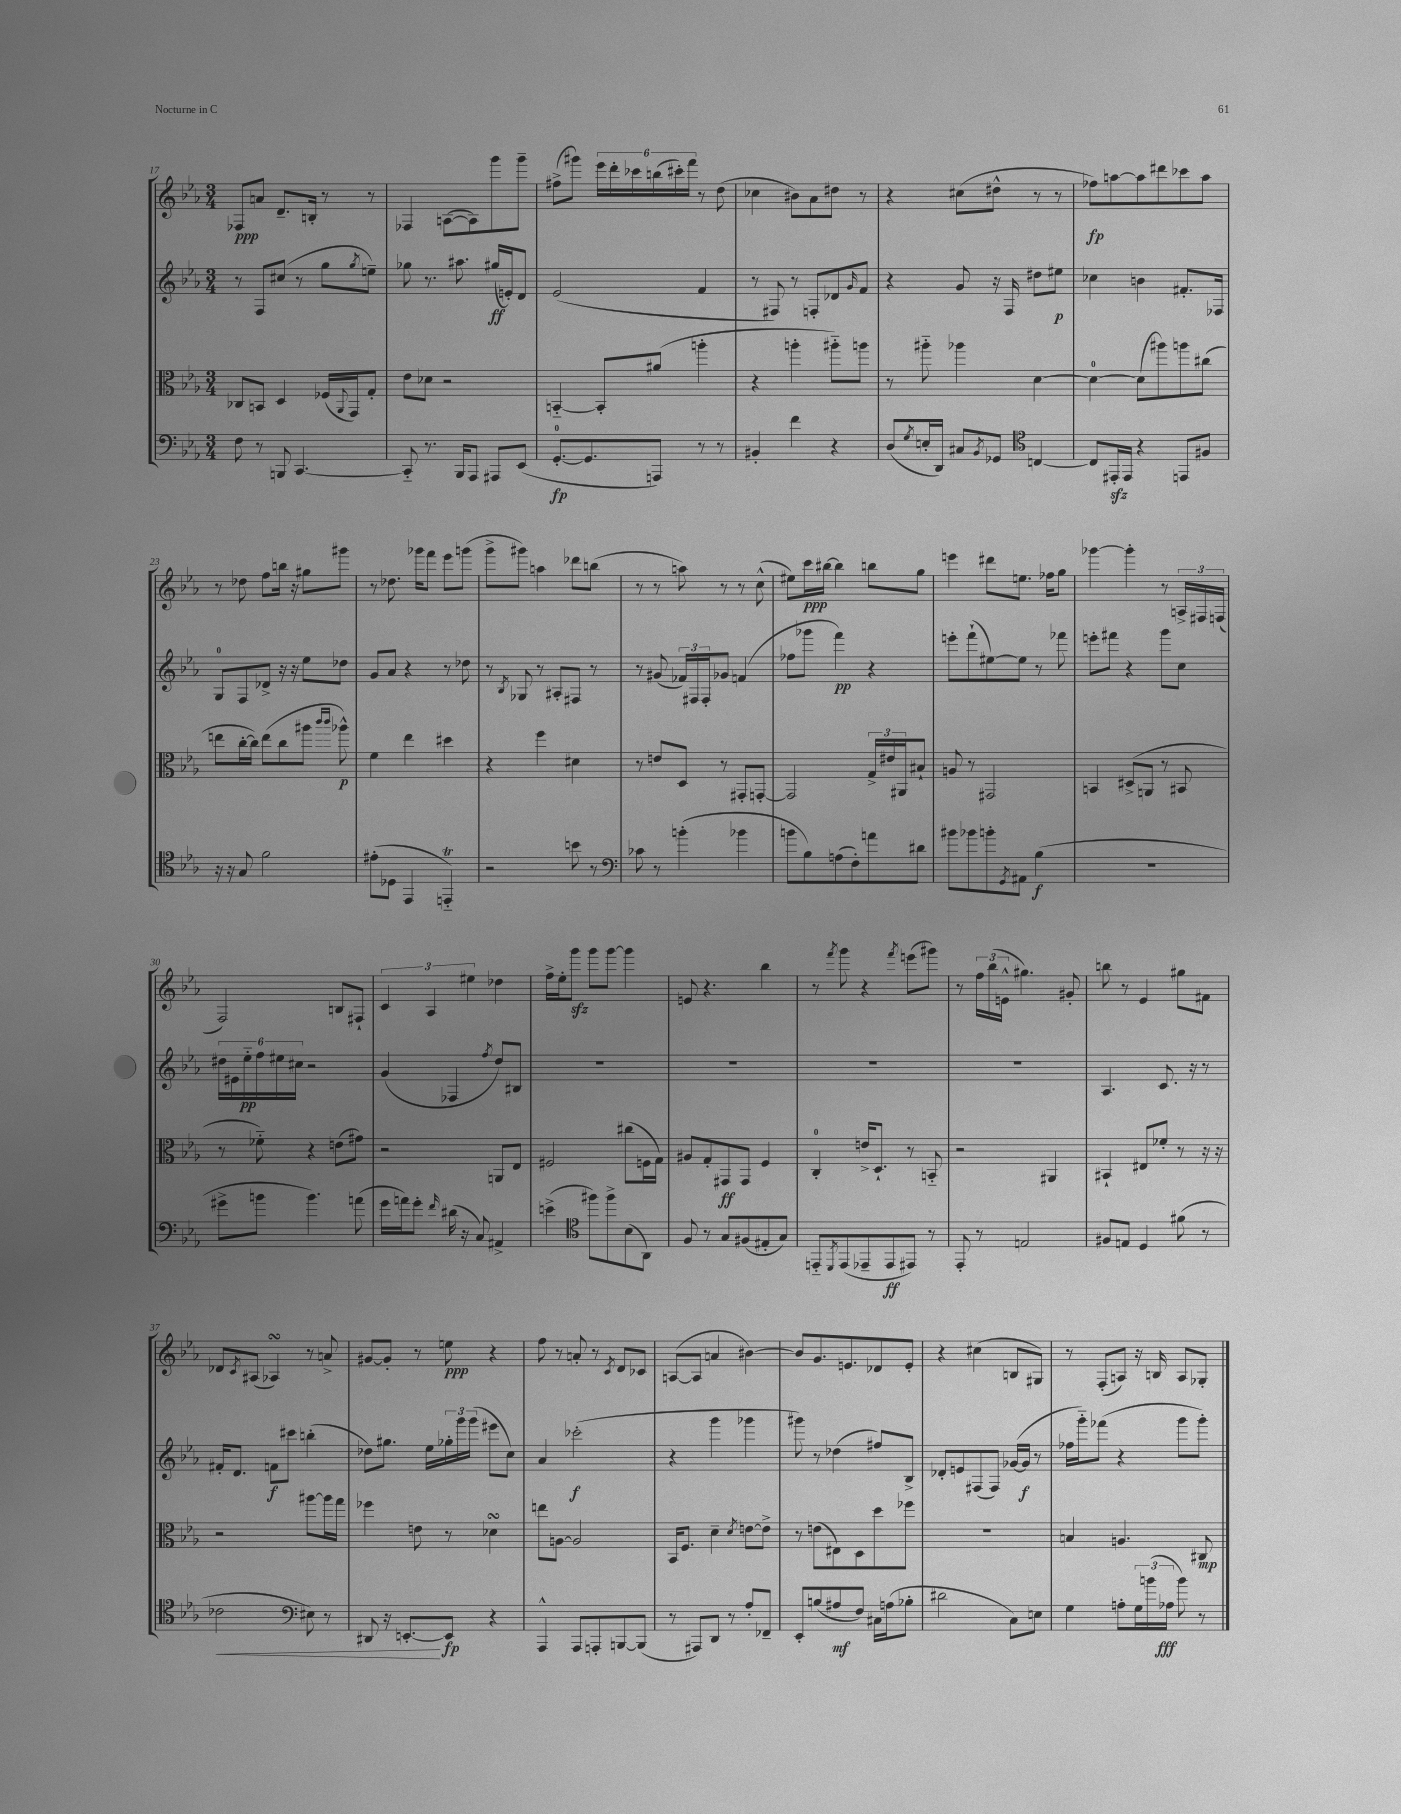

**kern	**dynam	**kern	**dynam	**kern	**dynam	**kern	**dynam
*part4	*part4	*part3	*part3	*part2	*part2	*part1	*part1
*staff4	*staff4	*staff3	*staff3	*staff2	*staff2	*staff1	*staff1
*clefF4	*	*clefC3	*	*clefG2	*	*clefG2	*
*k[b-e-a-]	*	*k[b-e-a-]	*	*k[b-e-a-]	*	*k[b-e-a-]	*
*M3/4	*	*M3/4	*	*M3/4	*	*M3/4	*
=17	=17	=17	=17	=17	=17	=17	=17
8F\	.	8C-X/L	.	8r	.	8F-X/L	ppp
8r	.	8BBn/J	.	8F/L	.	8an/J	.
8BBBn/	.	4D/	.	(8cc#X/J	.	8.d~/L	.
[4.CC/	.	.	.	8r	.	.	.
.	.	.	.	.	.	16Bn'/Jk	.
.	.	(16F-X/LL	.	8gg\L	.	8r	.
.	.	8qqAA-/	.	.	.	.	.
.	.	16GG/J)	.	.	.	.	.
.	.	.	.	8qgg/	.	.	.
.	.	8G'/J	.	8een~\J)	.	8r	.
=18	=18	=18	=18	=18	=18	=18	=18
8CC/]	.	8e-\L	.	8gg-X\	.	4F-X/	.
8.r	.	8d-X\J	.	8.r	.	.	.
.	.	2r	.	.	.	([8An\L	.
16BBB-/KL	.	.	.	8.aa#X\	.	.	.
8AAA-/J	.	.	.	.	.	8A\])	.
8AAA#X/L	.	.	.	(16gg#X/LL	ff	8ggg\	.
.	.	.	.	16en'/J)	.	.	.
(8EE-/J	.	.	.	8d/J	.	8ggg~\J	.
=19	=19	=19	=19	=19	=19	=19	=19
[8.GG'/L	fp	[4BBn/	.	(2e-/	.	(8ff#X^\L	.
.	.	.	.	.	.	8ggg#X\J)	.
8.GG/]	.	.	.	.	.	.	.
.	.	8BB'/L]	.	.	.	24eee-\LL	.
.	.	.	.	.	.	24ddd'\	.
.	.	.	.	.	.	24ccc-X\	.
8AAAn/J)	.	(8a#X/J	.	.	.	(24bbn\	.
.	.	.	.	.	.	24ccc#X'\)	.
.	.	.	.	.	.	24fff\JJ	.
8r	.	4aan'\	.	4f/	.	8r	.
8r	.	.	.	.	.	(8dd\	.
=20	=20	=20	=20	=20	=20	=20	=20
4BB#X'/	.	4r	.	8r	.	4cc-X\	.
.	.	.	.	8F#X/)	.	.	.
4f\	.	4aan'\	.	8r	.	8b#X\L)	.
.	.	.	.	8Fn'/L	.	8a-\	.
4r	.	8aa#X\L)	.	8d-X/	.	8dd#X\J	.
.	.	.	.	16qqg/	.	.	.
.	.	8aan\J	.	8f/J	.	8r	.
=21	=21	=21	=21	=21	=21	=21	=21
(8D/L	.	8r	.	4r	.	4r	.
8qG/	.	.	.	.	.	.	.
16En'/L	.	8aa#X\	.	.	.	.	.
16DD/JJ)	.	.	.	.	.	.	.
8C#X/L	.	4aa-X\	.	8g/	.	(8cc#X\L	.
8qBB-/	.	.	.	.	.	.	.
8GG-X/J	.	.	.	16r	.	8dd#X^^\J	.
.	.	.	.	16F/	.	.	.
*clefC4	*	*	*	*	*	*	*
[4Cn/	.	[4d\	.	8dd#X\L	.	8r	.
.	.	.	.	8ee#X\J	p	8r	.
=22	=22	=22	=22	=22	=22	=22	=22
8C/L]	.	4d\_	.	4cc-X\	.	8ff-X\L)	fp
16EE#Xzz'/L	.	.	.	.	.	[8aan\	.
16EE#/JJ	.	.	.	.	.	.	.
4r	.	(8d\L]	.	4bn\	.	8aa\]	.
.	.	8aa#X\)	.	.	.	8ddd#X\	.
8EEn/L	.	8aan\	.	8.f#X'/L	.	8ccc-X\	.
8F#X/J	.	(8cc#X\J	.	.	.	8aa\J	.
.	.	.	.	16F-X/Jk	.	.	.
!!LO:LB:g=z
=23	=23	=23	=23	=23	=23	=23	=23
16r	.	8een\L	.	8G/L	.	8r	.
16r	.	.	.	.	.	.	.
8G/	.	[16cc'\L	.	8F/	.	8dd-X\	.
.	.	16cc\JJ])	.	.	.	.	.
2f\	.	(8ee\L	.	8d-X^/J	.	8ff\L	.
.	.	8cc\	.	16r	.	16bbn\Jk	.
.	.	.	.	16r	.	16r	.
.	.	8aa#X\J	.	8ee-\L	.	8gg#X\L	.
.	.	16qqccc/LL	.	.	.	.	.
.	.	16qqccc/JJ	.	.	.	.	.
.	.	8aa-X^^\)	p	8dd-X\J	.	8ggg#X\J	.
=24	=24	=24	=24	=24	=24	=24	=24
(8e#X'\L	.	4f\	.	8g/L	.	8r	.
8D-X\J	.	.	.	8a-/J	.	8.dd-X\	.
4EE-/	.	4ee-\	.	4r	.	.	.
.	.	.	.	.	.	16ggg-X\KL	.
.	.	.	.	.	.	8fff\J	.
4EEnt/)	.	4dd#X\	.	8r	.	8eee-\L	.
.	.	.	.	8dd-X\	.	(8gggn\J	.
=25	=25	=25	=25	=25	=25	=25	=25
2r	.	4r	.	8r	.	8ggg^\L	.
.	.	.	.	8qB-/	.	.	.
.	.	.	.	8G-X/	.	8ggg#X\J)	.
.	.	4ff\	.	8r	.	4aan\	.
.	.	.	.	8A#X'/L	.	.	.
8bn\	.	4d#X\	.	8F#X/J	.	8ddd-X\L	.
8r	.	.	.	8r	.	(8bbn\J	.
=26	=26	=26	=26	=26	=26	=26	=26
*clefF4	*	*	*	*	*	*	*
8c-X\	.	8r	.	8r	.	8r	.
8r	.	8en/L	.	(8g#X/	.	8r	.
(4bn'\	.	8D/J	.	24f-X/LL)	.	8aan\)	.
.	.	.	.	24F#X/	.	.	.
.	.	.	.	24F#'/J	.	.	.
.	.	8r	.	8g-X/J	.	8r	.
4b-X\	.	8GG#X'/L	.	(4fn/	.	8r	.
.	.	[8GGn'/J	.	.	.	(8cc^^\	.
=27	=27	=27	=27	=27	=27	=27	=27
8bn\L	.	2GG/]	.	8ff-X\L	.	8ee#X\L)	.
8B-\)	.	.	.	8ggg-X\J	.	16ccc\L	ppp
.	.	.	.	.	.	[16bb#X\JJ	.
(8An\	.	.	.	4fff\)	pp	4bb#\]	.
8F'\)	.	.	.	.	.	.	.
8an\	.	24G^/LL	.	4r	.	8bbn\L	.
.	.	24e#X/	.	.	.	.	.
.	.	24AA#X/J	.	.	.	.	.
8d#X\J	.	8B#X`/J	.	.	.	8gg\J	.
=28	=28	=28	=28	=28	=28	=28	=28
8b#X\L	.	8An/	.	8eeen'\L	.	4eeen\	.
8b-X\	.	8r	.	(8fff`\	.	.	.
8bn'\	.	2GG#X/	.	[8ee#X\)	.	8ddd#X\L	.
8qGG/	.	.	.	.	.	.	.
8AA#X\J	.	.	.	8ee#\J]	.	8.een\J	.
(4B-\	f	.	.	8r	.	.	.
.	.	.	.	.	.	16ff-X\KL	.
.	.	.	.	8fff-X\	.	8gg\J	.
=29	=29	=29	=29	=29	=29	=29	=29
2.r	.	4BBn/	.	8eeen'\L	.	[4ggg-X\	.
.	.	.	.	8fff#X\J	.	.	.
.	.	(8D#X^/L	.	4r	.	4ggg-'\]	.
.	.	8AAn/J	.	.	.	.	.
.	.	8r	.	8ggg\L	.	8r	.
.	.	8BB#X/	.	8cc\J	.	24An^/LL	.
.	.	.	.	.	.	24F#X/	.
.	.	.	.	.	.	(24Fn/JJ	.
!!LO:LB:g=z
=30	=30	=30	=30	=30	=30	=30	=30
8g#X^\L	.	8r	.	24dd#X\LL	.	2F/)	.
.	.	.	.	24e#X\	.	.	.
.	.	.	.	24ee-\	pp	.	.
8bn\J	.	8f-X\)	.	24ff\	.	.	.
.	.	.	.	24ee#X\	.	.	.
.	.	.	.	24cc#X\JJ	.	.	.
4.b\)	.	4r	.	2r	.	.	.
.	.	(8en\L	.	.	.	8Bn/L	.
(8an\	.	8g#X\J)	.	.	.	8F#X`/J	.
=31	=31	=31	=31	=31	=31	=31	=31
16g\LL	.	2r	.	(4g/	.	6c/	.
16an\J)	.	.	.	.	.	.	.
8g'\J	.	.	.	.	.	.	.
.	.	.	.	.	.	6A-/	.
16qqf/	.	.	.	.	.	.	.
(16d#X\	.	.	.	4F-X/	.	.	.
16r	.	.	.	.	.	.	.
.	.	.	.	.	.	6ee#X\	.
8C/)	.	.	.	.	.	.	.
.	.	.	.	8qff/	.	.	.
4AA#X^/	.	8AAn/L	.	8dd/L)	.	4dd-X\	.
.	.	8E-/J	.	8B#X/J	.	.	.
=32	=32	=32	=32	=32	=32	=32	=32
(4en^\	.	2F#X/	.	2.r	.	16ff^\LL	.
.	.	.	.	.	.	16ee-'\J	.
.	.	.	.	.	.	8gggzz\J	.
*clefC4	*	*	*	*	*	*	*
8ff#X\L)	.	.	.	.	.	8ggg\L	.
8ff#^\	.	.	.	.	.	[8ggg\J	.
(8B-\	.	(8cc#X\L	.	.	.	4ggg\]	.
8AA-\J)	.	16Fn\L	.	.	.	.	.
.	.	16G\JJ)	.	.	.	.	.
=33	=33	=33	=33	=33	=33	=33	=33
8F/	.	8A#X/L	.	2.r	.	8en/	.
8r	.	8G'/	.	.	.	4.r	.
8G/L	.	8GG#X/	ff	.	.	.	.
(8F#X/	.	8GG#/J	.	.	.	.	.
8E#X'/	.	4F/	.	.	.	4bb-\	.
8G/J)	.	.	.	.	.	.	.
=34	=34	=34	=34	=34	=34	=34	=34
8EEn/L	.	4C'/	.	2.r	.	8r	.
8qDD/	.	.	.	.	.	8qfff/	.
(8EE/	.	.	.	.	.	8ggg\	.
8EE-X~/	.	16en^/KL	.	.	.	4r	.
.	.	8.D`/J	.	.	.	.	.
8EE-/	ff	.	.	.	.	.	.
.	.	.	.	.	.	8qfff/	.
8EE#X/J)	.	8r	.	.	.	(8eeen\L	.
8r	.	8BBn/	.	.	.	8ggg#X\J)	.
=35	=35	=35	=35	=35	=35	=35	=35
8EE-'/	.	2r	.	2.r	.	8r	.
8r	.	.	.	.	.	24ff\LL	.
.	.	.	.	.	.	(24bb-\	.
.	.	.	.	.	.	24en^^\JJ	.
2En/	.	.	.	.	.	4.gg#X\)	.
.	.	4AA#X/	.	.	.	.	.
.	.	.	.	.	.	8g#X'/	.
=36	=36	=36	=36	=36	=36	=36	=36
8F#X/L	.	4BB#X`/	.	4.A-/	.	8bbn\	.
8En/J	.	.	.	.	.	8r	.
4D/	.	8E#X/L	.	.	.	4e-/	.
.	.	8f-X'/J	.	8.c/	.	.	.
(8f#X\	.	8r	.	.	.	8gg#X\L	.
.	.	.	.	16r	.	.	.
8r	.	16r	.	8r	.	8f#X\J	.
.	.	16r	.	.	.	.	.
!!LO:LB:g=z
=37	=37	=37	=37	=37	=37	=37	=37
!	!LO:HP:b	!	!	!	!	!	!
2c-X\	<	2r	.	16f#X'/KL	.	8d-X/L	.
.	.	.	.	8.d/J	.	.	.
.	.	.	.	.	.	8qc/	.
.	.	.	.	.	.	(8A#X/J	.
.	.	.	.	8fn\L	f	4A-XsSSs/)	.
.	.	.	.	8ccc#X\J	.	.	.
*clefF4	*	*	*	*	*	*	*
8E#X\)	.	[8aa#X\L	.	(4bbn'\	.	8r	.
8r	.	16aa#\L]	.	.	.	8an^/	.
.	.	16gg\JJ	.	.	.	.	.
=38	=38	=38	=38	=38	=38	=38	=38
8DD#X/	.	4ff-X\	.	8dd-X\L)	.	[8g#X/L	.
16r	.	.	.	8.gg#X\J	.	8g#'/J]	.
[8.EEn'/L	.	.	.	.	.	.	.
.	.	8en\	.	.	.	8r	.
.	.	.	.	16ee-\LL	.	.	.
8EE/J]	[ fp	8r	.	24gg-X'\	.	8een\	ppp
.	.	.	.	24ggg\	.	.	.
.	.	.	.	(24ggg\JJ	.	.	.
4r	.	4d-XsSSs\	.	8eee#X\L	.	4r	.
.	.	.	.	8cc\J)	.	.	.
=39	=39	=39	=39	=39	=39	=39	=39
4AAA-^^/	.	8een\L	.	4a-/	.	8ff\	.
.	.	[8An\J	.	.	.	8r	.
8AAA-/L	.	2A/]	.	(2ccc-X'\	f	8an'/	.
8AAAn'/	.	.	.	.	.	8r	.
.	.	.	.	.	.	8qc/	.
[8BBBn/	.	.	.	.	.	8d/L	.
(8BBB/J]	.	.	.	.	.	8c-X/J	.
=40	=40	=40	=40	=40	=40	=40	=40
8r	.	16BB-/KL	.	4r	.	([8An/L	.
.	.	8.F/J	.	.	.	.	.
8AAA#X/L)	.	.	.	.	.	8A/J]	.
8DD/J	.	4d~\	.	4ggg\	.	4an/	.
8r	.	.	.	.	.	.	.
.	.	8qd/	.	.	.	.	.
8A-'/L	.	[8en\L	.	4ggg-X\	.	[4b#X\)	.
8FF-X~/J	.	8e^\J]	.	.	.	.	.
=41	=41	=41	=41	=41	=41	=41	=41
8EE-'/L	.	8r	.	8ggg#X\)	.	8b#/L]	.
(8Bn/	.	(8en\L	.	8r	.	8.g/	.
8A#X/	mf	8E#X\)	.	(4dd-X\	.	.	.
.	.	.	.	.	.	8.en/	.
8F/J)	.	8D\	.	.	.	.	.
16C#X\LL	.	8dd\	.	8ff#X/L)	.	8d-X/	.
(16An\J	.	.	.	.	.	.	.
8B-X'\J	.	8ff-X\J	.	8B-^/J	.	8e'/J	.
=42	=42	=42	=42	=42	=42	=42	=42
2d#X\	.	2.r	.	8d-X'/L	.	4r	.
.	.	.	.	8en/	.	.	.
.	.	.	.	(8F#X/	.	(4cc#X\	.
.	.	.	.	8F#/J)	.	.	.
8C\L)	.	.	.	([16g-X/LL	.	8Bn/L	.
.	.	.	.	16g-/JJ]	f	.	.
8En\J	.	.	.	8r	.	8G#X/J)	.
=43	=43	=43	=43	=43	=43	=43	=43
4G\	.	4Bn/	.	16ff-X\LL	.	8r	.
.	.	.	.	16ggg\J)	.	.	.
.	.	.	.	(8fff-X\J	.	(8F'/L	.
8An'\L	.	4.An/	.	4r	.	8An/J)	.
24G\L	.	.	.	.	.	16r	.
(24bn\	.	.	.	.	.	.	.
.	.	.	.	.	.	16Bn/	.
24A-X\JJ	fff	.	.	.	.	.	.
8b\)	.	.	.	8ggg\L	.	8A/L	.
8r	.	8C#X/	mp	8ggg'\J)	.	8G-X'/J	.
==	==	==	==	==	==	==	==
*-	*-	*-	*-	*-	*-	*-	*-
